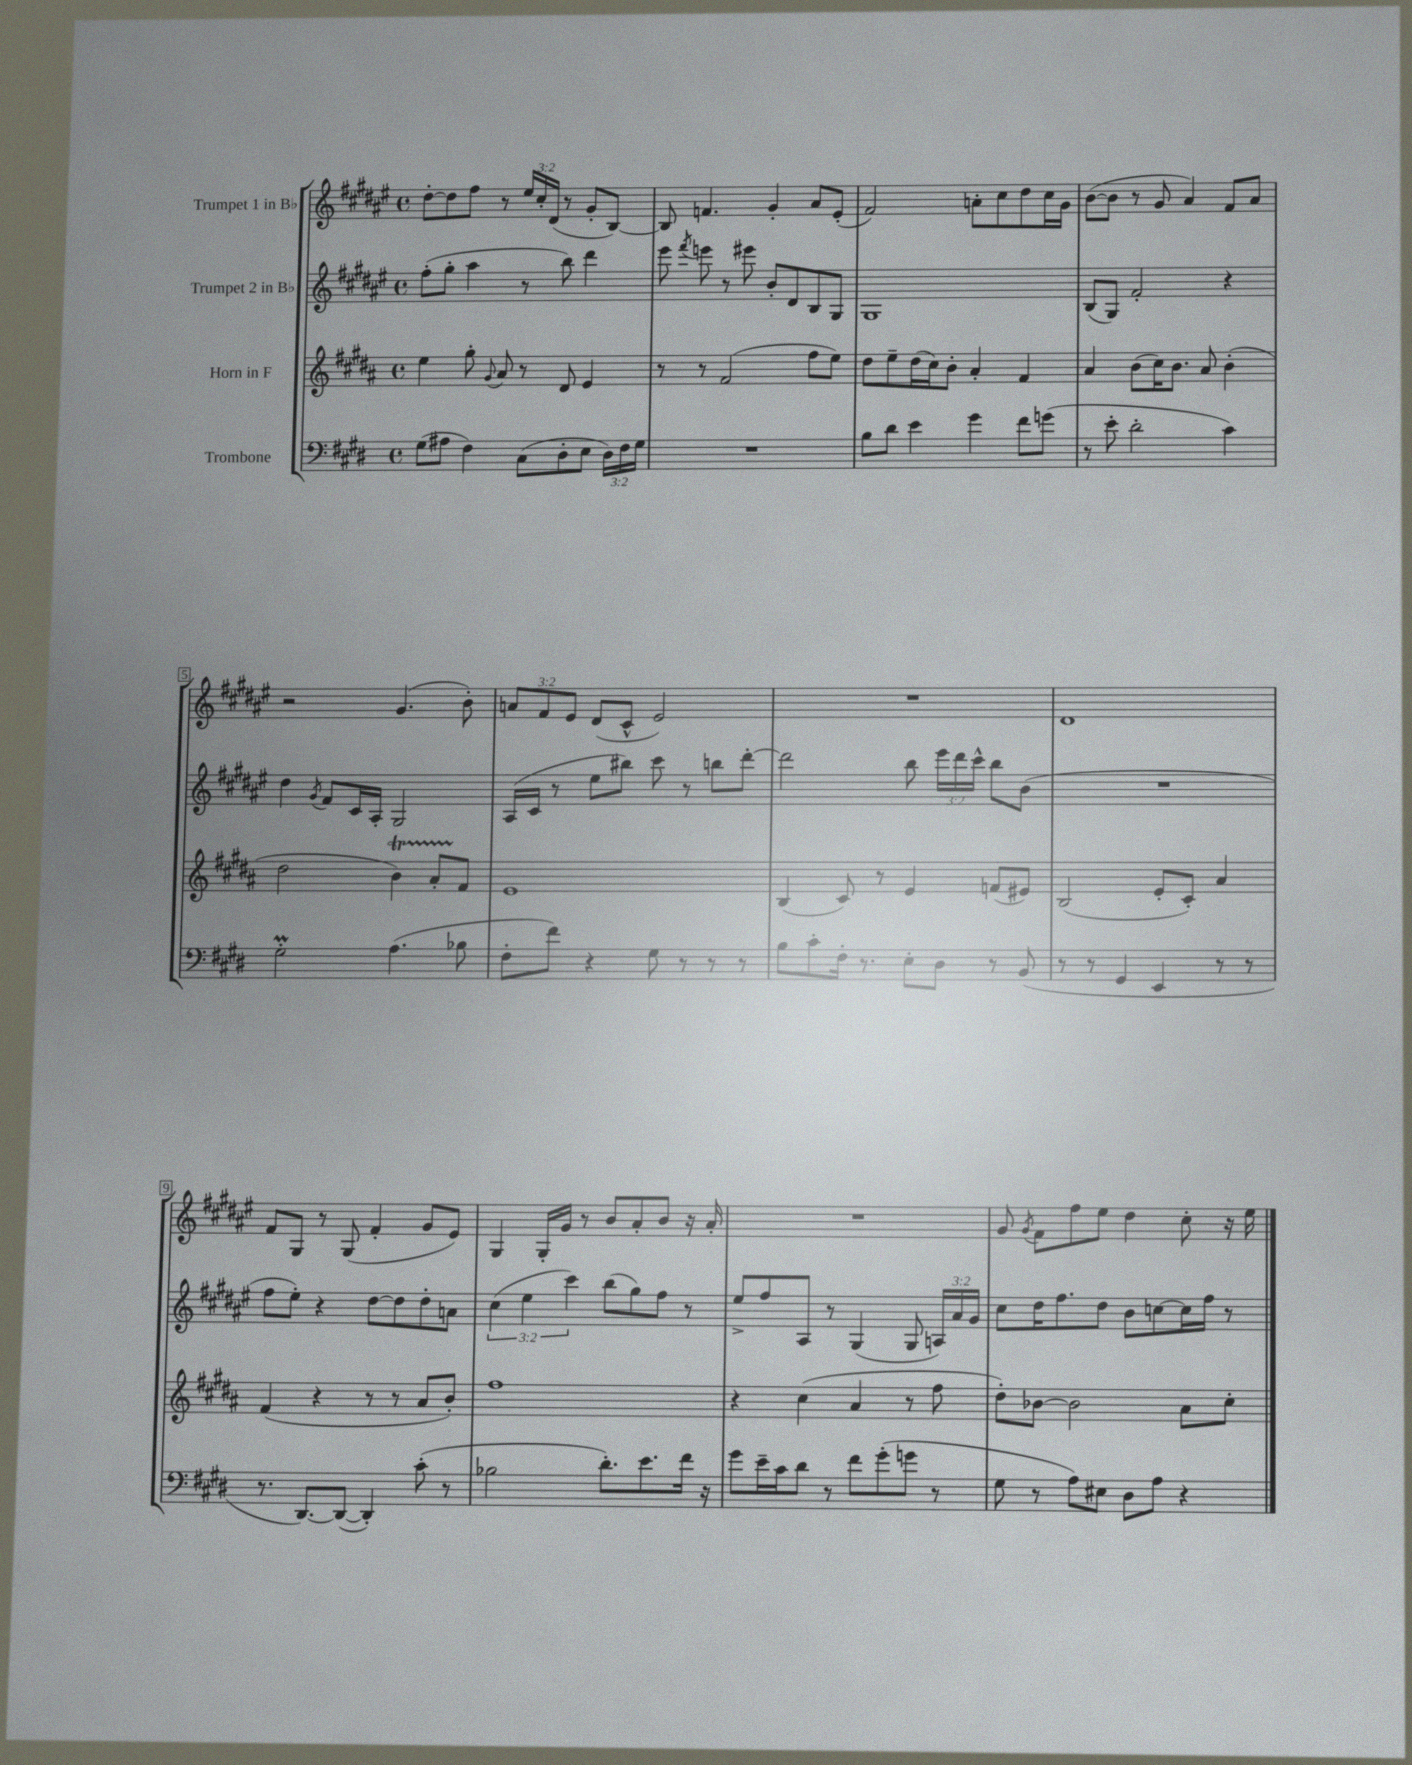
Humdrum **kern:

**kern	**kern	**kern	**kern
*part4	*part3	*part2	*part1
*staff4	*staff3	*staff2	*staff1
*I"Trombone	*I"Horn in F	*I"Trumpet 2 in B♭	*I"Trumpet 1 in B♭
*clefF4	*clefG2	*clefG2	*clefG2
*k[f#c#g#d#]	*k[f#c#g#d#a#]	*k[f#c#g#d#a#e#]	*k[f#c#g#d#a#e#]
*M4/4	*M4/4	*M4/4	*M4/4
*met(c)	*met(c)	*met(c)	*met(c)
=1	=1	=1	=1
(8G#\L	4ee\	(8ff#'\L	[8dd#'\L
8A#X\J	.	8gg#'\J	8dd#\]
4F#\)	8gg#'\	4aa#\	8ff#\J
.	8qqg#/	.	.
.	8a#/	.	8r
(8C#\L	8r	8r	24ee#/LL
.	.	.	24cc#'/
.	.	.	(24d#/JJ
8D#'\	8d#/	8bb\)	8r
8E\J	4e/	4ddd#\	8g#'/L
24D#\LL)	.	.	[8B/J)
24F#\	.	.	.
24G#\JJ	.	.	.
=2	=2	=2	=2
1r	8r	8eee#\	8B/]
.	.	8qfff#/	.
.	8r	8eeen\	4.fn/
.	(2f#/	8r	.
.	.	8eee#X\	.
.	.	8b'/L	4g#'/
.	.	8d#/	.
.	8ff#\L	8B/	8a#/L
.	8ee\J)	8G#/J	(8e#'/J
=3	=3	=3	=3
8B\L	8dd#\L	1G#	2f#/)
8d#\J	8ee~\	.	.
4e\	(16dd#\L	.	.
.	16cc#\J)	.	.
.	8b'\J	.	.
4g#\	4a#'/	.	8an'\L
.	.	.	8cc#\
8f#\L	4f#/	.	8dd#\
(8gn\J	.	.	16cc#\L
.	.	.	16g#\JJ
=4	=4	=4	=4
8r	4a#/	(8B/L	([8b\L
8e'\	.	8G#/J)	8b\J]
2d#'\	(8b\L	2f#'/	8r
.	16cc#\K)	.	8g#/
.	8.b\J	.	.
.	.	.	4a#/)
.	8a#/	.	.
4c#\)	(4b'\	4r	8f#/L
.	.	.	8a#/J
!!LO:LB:g=z
=5	=5	=5	=5
2G#m'\	2dd#\	4dd#\	2r
.	.	8qg#/	.
.	.	8f#/L	.
.	.	16c#/L	.
.	.	16A#'/JJ	.
(4.A\	4bT\)	2G#/	(4.g#/
.	8a#TTT'/L	.	.
8B-X\	8f#/J	.	8b'\)
=6	=6	=6	=6
8F#'\L	1e	(16A#/LL	12an/L
.	.	16c#/JJ	.
.	.	.	12f#/
8f#\J)	.	8r	.
.	.	.	12e#/J
4r	.	8ee#\L	(8d#/L
.	.	8bb#X\J)	8c#^^/J
8G#\	.	8ccc#\	2e#/)
8r	.	8r	.
8r	.	8bbn\L	.
8r	.	[8ddd#'\J	.
=7	=7	=7	=7
8B\L	(4B/	2ddd#\]	1r
8c#'\	.	.	.
16F#'\Jk	8c#/)	.	.
8.r	.	.	.
.	8r	.	.
8E'\L	4e/	8bb\	.
8D#\J	.	24eee#\LL	.
.	.	24ddd#\	.
.	.	24ccc#^^\JJ	.
8r	(8fn/L	8bb\L	.
(8BB/	8e#X/J)	(8b\J	.
=8	=8	=8	=8
8r	(2B/	1r	1d#
8r	.	.	.
4GG#/	.	.	.
4EE/	8e'/L	.	.
.	8c#'/J)	.	.
8r	4a#/	.	.
8r	.	.	.
!!LO:LB:g=z
=9	=9	=9	=9
8.r	(4f#/	8ff#\L	8f#/L
.	.	8ee#'\J)	8G#/J
[8.DD#/L)	.	.	.
.	4r	4r	8r
(8DD#/J_	.	.	(8G#/
4DD#'/])	8r	[8dd#\L	4f#'/
.	8r	8dd#\]	.
(8c#'\	8a#/L	8dd#'\	8g#/L
8r	8b'/J)	8an\J	8e#/J)
=10	=10	=10	=10
2B-X\	1ff#	(6cc#\	4G#/
.	.	6ee#\	.
.	.	.	16G#'/LL
.	.	.	16g#/JJ
.	.	6ccc#\)	.
.	.	.	8r
8.d#'\L)	.	(8bb\L	8b/L
.	.	8gg#\)	8a#'/
8.e\	.	.	.
.	.	8ff#\J	8b/J
16f#\Jk	.	8r	16r
16r	.	.	16a#'/
=11	=11	=11	=11
8g#\L	4r	8ee#^/L	1r
16e~\L	.	8ff#/	.
16c#\J	.	.	.
8d#\J	(4cc#\	8A#/J	.
8r	.	8r	.
8f#\L	4a#/	(4G#/	.
(8g#'\	.	.	.
8gn\J	8r	8G#/	.
8r	8ff#\	24An/LL)	.
.	.	24a#/	.
.	.	24g#/JJ	.
=12	=12	=12	=12
8G#\	8dd#'\L)	8cc#\L	8g#/
.	.	.	8qg#/
8r	[8b-X\J	16dd#\K	8f#\L
.	.	8.ff#\	.
8A\L)	2b-\]	.	8ff#\
8E#X\J	.	8dd#\J	8ee#\J
8D#\L	.	8b\L	4dd#\
8A\J	.	[8ccn\	.
4r	8a#\L	16cc\L]	8cc#'\
.	.	16ff#\JJ	.
.	8cc#'\J	8r	16r
.	.	.	16ee#\
==	==	==	==
*-	*-	*-	*-
